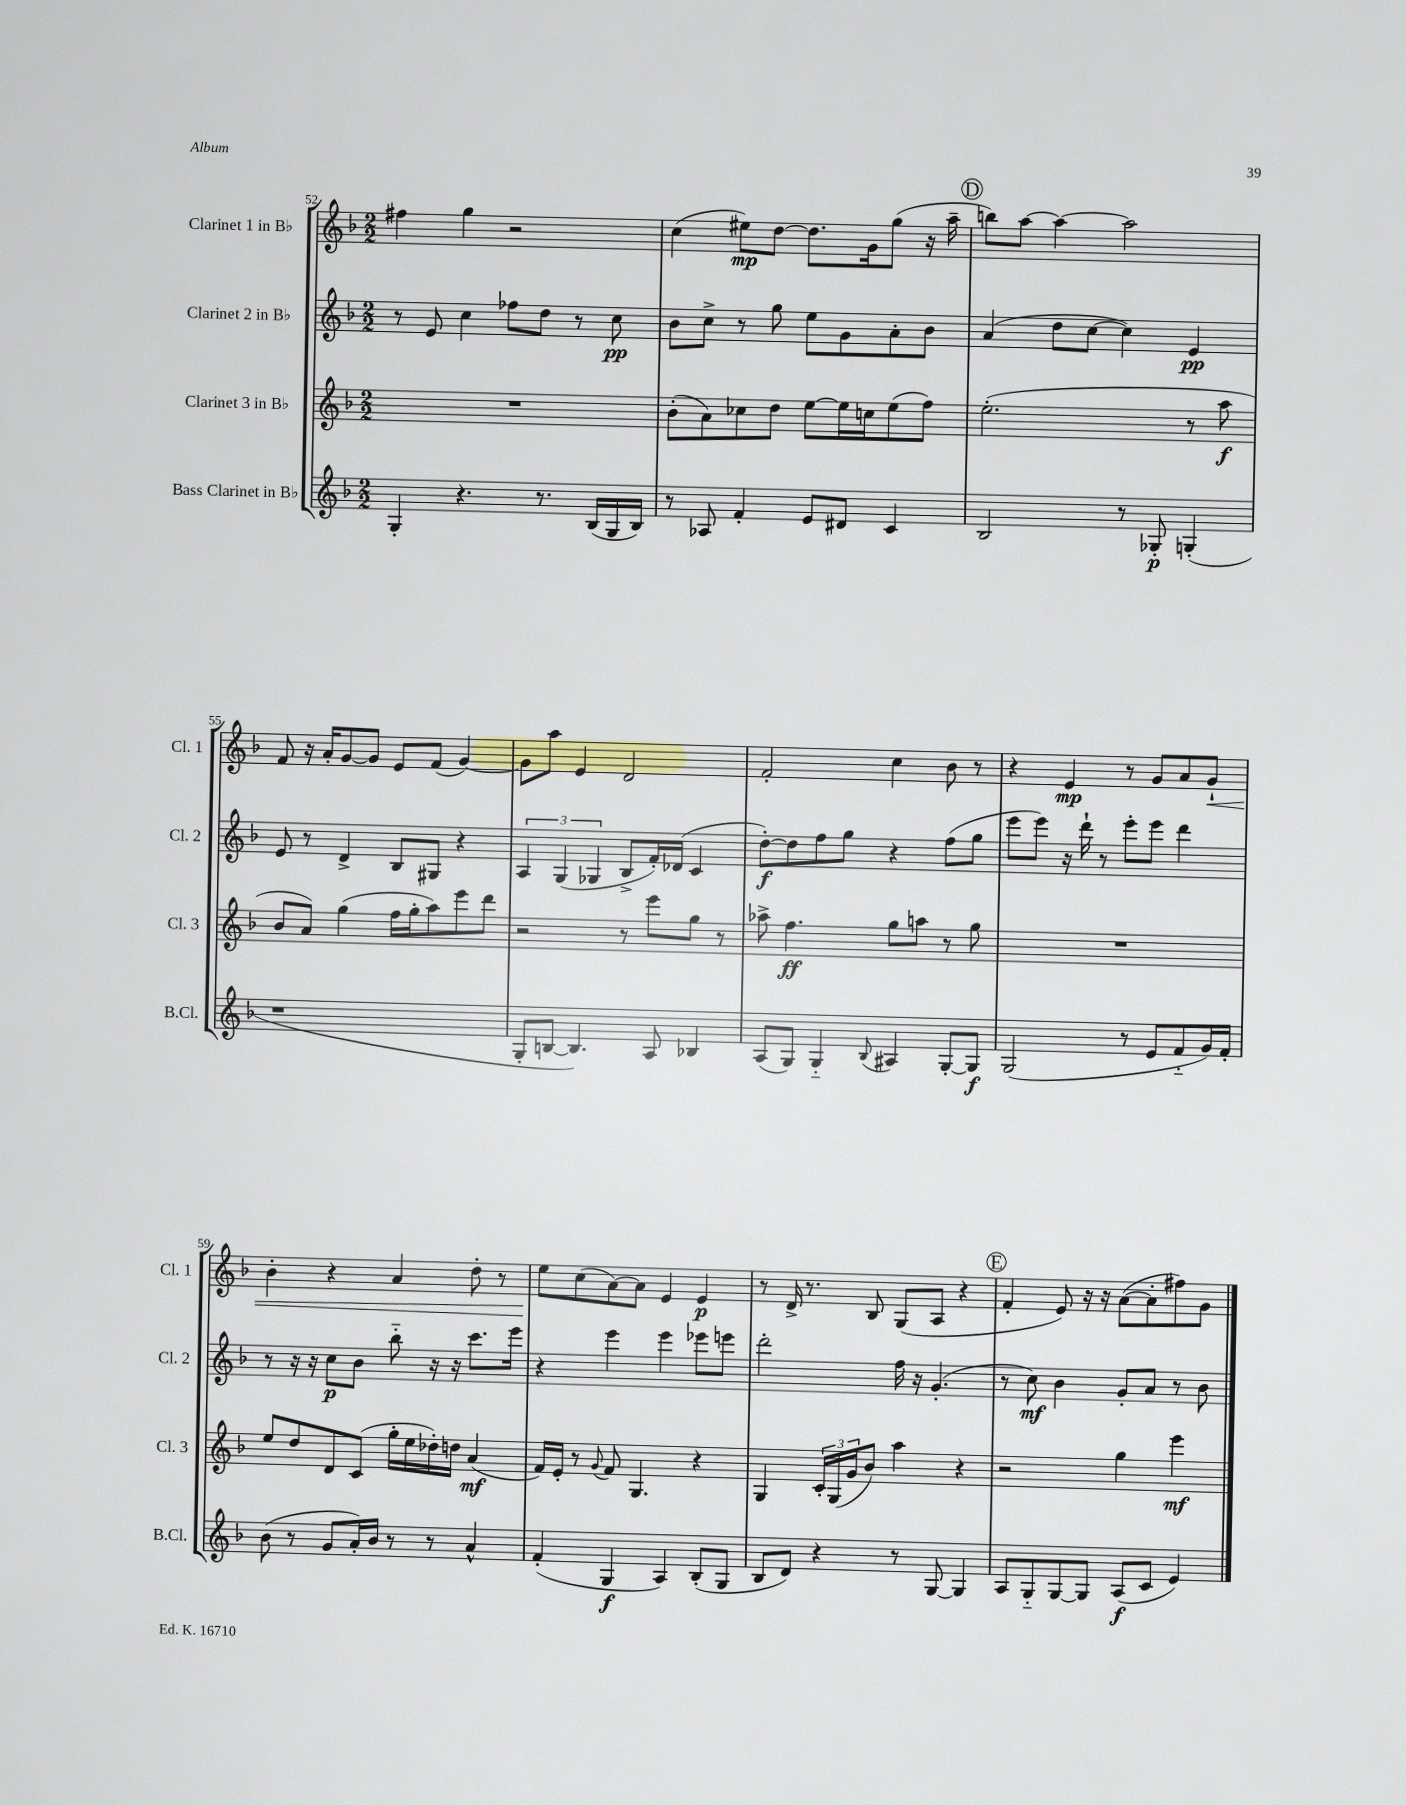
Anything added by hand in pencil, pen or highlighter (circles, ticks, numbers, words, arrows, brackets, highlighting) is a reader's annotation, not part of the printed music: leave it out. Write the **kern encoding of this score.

**kern	**dynam	**kern	**dynam	**kern	**dynam	**kern	**dynam
*part4	*part4	*part3	*part3	*part2	*part2	*part1	*part1
*staff4	*staff4	*staff3	*staff3	*staff2	*staff2	*staff1	*staff1
*I"Bass Clarinet in B♭	*	*I"Clarinet 3 in B♭	*	*I"Clarinet 2 in B♭	*	*I"Clarinet 1 in B♭	*
*I'B.Cl.	*	*I'Cl. 3	*	*I'Cl. 2	*	*I'Cl. 1	*
*clefG2	*	*clefG2	*	*clefG2	*	*clefG2	*
*k[b-]	*	*k[b-]	*	*k[b-]	*	*k[b-]	*
*M2/2	*	*M2/2	*	*M2/2	*	*M2/2	*
=52	=52	=52	=52	=52	=52	=52	=52
4G'/	.	1r	.	8r	.	4ff#X\	.
.	.	.	.	8e/	.	.	.
4.r	.	.	.	4cc\	.	4gg\	.
.	.	.	.	8ff-X\L	.	2r	.
8.r	.	.	.	8dd\J	.	.	.
.	.	.	.	8r	.	.	.
(16B-/LL	.	.	.	.	.	.	.
16G/	.	.	.	8cc\	pp	.	.
16B-/JJ)	.	.	.	.	.	.	.
=53	=53	=53	=53	=53	=53	=53	=53
8r	.	(8b-'\L	.	8b-\L	.	(4cc\	.
8A-X/	.	8a\)	.	8cc^\J	.	.	.
4f'/	.	8cc-X\	.	8r	.	8ee#X\L)	mp
.	.	8dd\J	.	8gg\	.	[8dd\J	.
8e/L	.	[8ee\L	.	8ee\L	.	8.dd\L]	.
8d#X/J	.	16ee\L]	.	8g\	.	.	.
.	.	16ccn\J	.	.	.	16g\k	.
4c/	.	(8ee\	.	8a'\	.	(8gg\J	.
.	.	8ff\J)	.	8b-\J	.	16r	.
.	.	.	.	.	.	16aa~\	.
!!LO:REH:place=s1:t=D
=54	=54	=54	=54	=54	=54	=54	=54
2B-/	.	(2.ee'\	.	(4a/	.	8bbn\L)	.
.	.	.	.	.	.	[8aa\J	.
.	.	.	.	8dd\L	.	4aa\_	.
.	.	.	.	[8cc\J	.	.	.
8r	.	.	.	4cc\])	.	2aa\]	.
8G-X'/	p	.	.	.	.	.	.
(4Gn'/	.	8r	.	4e/	pp	.	.
.	.	8aa\	f	.	.	.	.
!!LO:LB:g=z
=55	=55	=55	=55	=55	=55	=55	=55
1r	.	8b-/L	.	8e/	.	8f/	.
.	.	8a/J)	.	8r	.	16r	.
.	.	.	.	.	.	16a'/KL	.
.	.	(4gg\	.	4d^/	.	[8g/	.
.	.	.	.	.	.	8g/J]	.
.	.	16ff\LL	.	8B-/L	.	8e/L	.
.	.	16gg'\J	.	.	.	.	.
.	.	8aa\)	.	8G#X/J	.	(8f/J	.
.	.	8eee\	.	4r	.	[4g/)	.
.	.	8ddd\J	.	.	.	.	.
=56	=56	=56	=56	=56	=56	=56	=56
8G'/L	.	2r	.	6A/	.	8g\L]	.
[8Bn/J	.	.	.	.	.	8aa\J	.
.	.	.	.	(6G/	.	.	.
4.B/])	.	.	.	.	.	4e/	.
.	.	.	.	6G-X/	.	.	.
.	.	8r	.	8B-^/L	.	2d/	.
8A/	.	8eee\L	.	16f'/L)	.	.	.
.	.	.	.	(16d-X/JJ	.	.	.
4B-X/	.	8gg\J	.	4c/	.	.	.
.	.	8r	.	.	.	.	.
=57	=57	=57	=57	=57	=57	=57	=57
(8A/L	.	8aa-X^\	.	[8dd'\L)	f	2f'/	.
8G/J)	.	4.ff\	ff	8dd\]	.	.	.
4G/	.	.	.	8ff\	.	.	.
.	.	.	.	8gg\J	.	.	.
8qqB-/	.	.	.	.	.	.	.
4A#X/	.	8gg\L	.	4r	.	4cc\	.
.	.	8aan\J	.	.	.	.	.
[8G'/L	.	8r	.	(8ff\L	.	8b-\	.
8G/J]	f	8gg\	.	8gg\J	.	8r	.
=58	=58	=58	=58	=58	=58	=58	=58
(2G/	.	1r	.	8eee\L	.	4r	.
.	.	.	.	8eee\J)	.	.	.
.	.	.	.	16r	.	4e/	mp
.	.	.	.	16ddd`\	.	.	.
.	.	.	.	8r	.	.	.
8r	.	.	.	8eee'\L	.	8r	.
8e/L	.	.	.	8eee\J	.	8g/L	.
8f/	.	.	.	4ddd\	.	8a/	.
!	!	!	!	!	!	!	!LO:HP:b
16g/L)	.	.	.	.	.	8g`/J	<
16f'/JJ	.	.	.	.	.	.	.
!!LO:LB:g=z
=59	=59	=59	=59	=59	=59	=59	=59
(8b-\	.	8ee/L	.	8r	.	4b-'\	.
8r	.	8dd/	.	16r	.	.	.
.	.	.	.	16r	.	.	.
8g/L	.	8d/	.	8cc\L	p	4r	.
16a'/L)	.	(8c/J	.	8b-\J	.	.	.
16b-/JJ	.	.	.	.	.	.	.
8r	.	16gg'\LL	.	8bb-\	.	4a/	.
.	.	16ee\	.	.	.	.	.
8r	.	16dd-X'\)	.	16r	.	.	.
.	.	16ddn\JJ	.	16r	.	.	.
4a^^/	.	(4a/	mf	8.ccc\L	.	8dd'\	.
.	.	.	.	.	.	8r	.
.	.	.	.	16eee\Jk	.	.	.
=60	=60	=60	=60	=60	=60	=60	=60
(4f'/	.	16f/LL)	.	4r	.	8ee\L	.
.	.	16e'/JJ	.	.	.	.	.
.	.	8r	.	.	.	(8cc\	[
.	.	8qqg/	.	.	.	.	.
4G/	f	8f/	.	4eee\	.	[8a\)	.
.	.	4.G/	.	.	.	8a\J]	.
4A/)	.	.	.	4eee\	.	4e/	.
(8B-'/L	.	4r	.	8eee-X\L	.	4e/	p
8G/J	.	.	.	8eeen\J	.	.	.
=61	=61	=61	=61	=61	=61	=61	=61
8B-/L	.	4G/	.	2ddd'\	.	8r	.
8d/J)	.	.	.	.	.	16d^/	.
.	.	.	.	.	.	8.r	.
4r	.	24c'/LL	.	.	.	.	.
.	.	(24G/	.	.	.	.	.
.	.	24g/J	.	.	.	.	.
.	.	8b-/J)	.	.	.	8B-/	.
8r	.	4aa\	.	16ff\	.	(8G/L	.
.	.	.	.	16r	.	.	.
[8G/	.	.	.	(4.g'/	.	8A/J	.
4G/]	.	4r	.	.	.	4r	.
!!LO:REH:place=s1:t=E
=62	=62	=62	=62	=62	=62	=62	=62
8A/L	.	2r	.	8r	.	4f'/	.
8G/	.	.	.	8cc\)	mf	.	.
[8G/	.	.	.	4b-\	.	8e/)	.
8G/J]	.	.	.	.	.	16r	.
.	.	.	.	.	.	16r	.
(8A/L	f	4gg\	.	8g'/L	.	([8a\L	.
8c/J	.	.	.	8a/J	.	8a'\]	.
4e/)	.	4eee\	mf	8r	.	8ff#X\)	.
.	.	.	.	8b-\	.	8g\J	.
==	==	==	==	==	==	==	==
*-	*-	*-	*-	*-	*-	*-	*-
